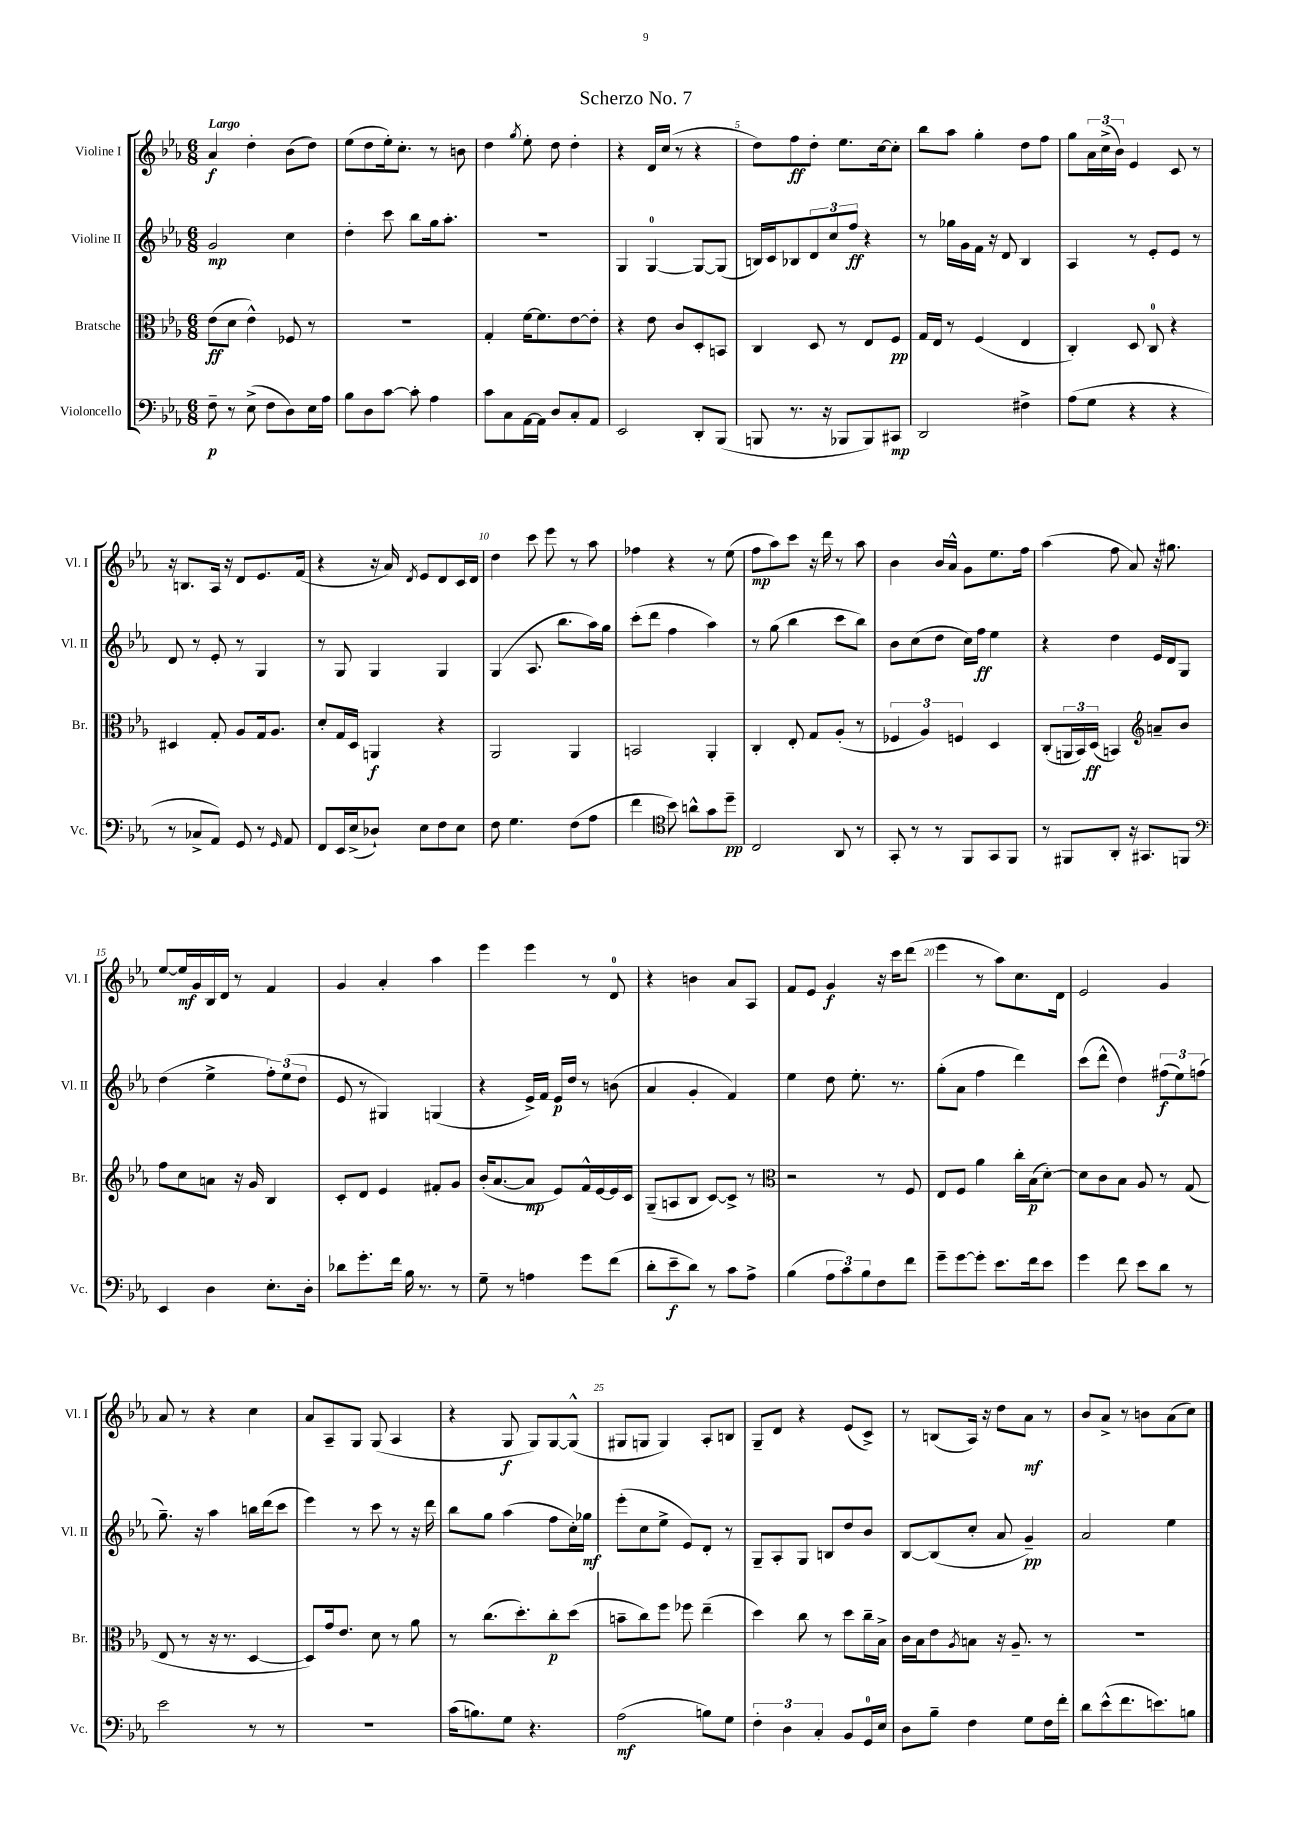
\header { title = "Scherzo No. 7" }
<<
\new StaffGroup <<
\new Staff = "s0" \with { instrumentName = "Violine I" shortInstrumentName = "Vl. I" } {
    \clef treble \key ees \major \numericTimeSignature \time 6/8 \tempo "Largo"
    aes'4\f d''4-. bes'8( d''8) |
    ees''8( d''8 ees''16-.) c''8.-. r8 b'8 |
    d''4 \acciaccatura { g''8 } ees''8-. d''8 d''4-. |
    r4 d'16 c''16( r8 r4 |
    d''8) f''8\ff d''8-. ees''8. c''16~ c''8-. |
    bes''8 aes''8 g''4-. d''8 f''8 |
    g''8 \tuplet 3/2 { aes'16 c''16->( bes'16) } ees'4 c'8 r8 |
    r16 b8. aes16 r16 d'8 ees'8. f'16( |
    r4 r16 aes'16) \acciaccatura { d'8 } ees'8 d'8 c'16 d'16 |
    d''4 c'''8 ees'''8 r8 aes''8 |
    fes''4 r4 r8 ees''8( |
    f''8\mp aes''8) c'''8 r16 d'''16 r8 aes''8 |
    bes'4 bes'16 aes'16-^ g'8 ees''8. f''16 |
    aes''4( f''8 aes'8) r16 gis''8. |
    ees''8~ ees''16\mf g'16 bes16 d'16 r8 f'4 |
    g'4 aes'4-. aes''4 |
    ees'''4 ees'''4 r8 d'8-0 |
    r4 b'4 aes'8 aes8 |
    f'8 ees'8 g'4\f r16 c'''16 d'''8( |
    ees'''4 r8 aes''8) c''8. d'16 |
    ees'2 g'4 |
    aes'8 r8 r4 c''4 |
    aes'8 aes8-- g8 g8( aes4 |
    r4 g8\f g8) g8~ g8-^( |
    gis8 g8 g4) aes8-. b8 |
    g8-- d'8 r4 ees'8( c'8->) |
    r8 b8( aes16) r16 d''8 aes'8\mf r8 |
    bes'8 aes'8-> r8 b'8 aes'8( c''8) \bar "|." |
}
\new Staff = "s1" \with { instrumentName = "Violine II" shortInstrumentName = "Vl. II" } {
    \clef treble \key ees \major \numericTimeSignature \time 6/8
    g'2\mp c''4 |
    d''4-. c'''8 bes''8 g''16 aes''8.-. |
    R2. |
    g4 g4-0~ g8~ g8( |
    b16) c'16 bes8 \tuplet 3/2 { d'8 c''8 f''8\ff } r4 |
    r8 ges''16 g'16 f'16 r16 d'8 bes4 |
    aes4 r8 ees'8-. ees'8 r8 |
    d'8 r8 ees'8-. r8 g4 |
    r8 g8 g4 g4 |
    g4( aes8. bes''8. aes''16) g''16 |
    c'''8-.( d'''8 f''4 aes''4) |
    r8 g''8( bes''4 c'''8 bes''8) |
    bes'8 c''8( d''8 c''16) f''16\ff ees''4 |
    r4 d''4 ees'16 d'16 g8 |
    d''4( ees''4-> \tuplet 3/2 { f''8-.) ees''8( d''8 } |
    ees'8 r8 gis4) g4( |
    r4 ees'16->) f'16 ees'16\p d''16 r8 b'8( |
    aes'4 g'4-. f'4) |
    ees''4 d''8 ees''8.-. r8. |
    g''8-.( aes'8 f''4 d'''4) |
    c'''8( d'''8-^ d''4) \tuplet 3/2 { fis''8\f( ees''8) f''8( } |
    g''8.--) r16 aes''4 b''16 d'''16( c'''8 |
    ees'''4) r8 c'''8 r8 r16 d'''16 |
    bes''8 g''8 aes''4( f''8 c''16-.) ges''16\mf |
    ees'''8-.( c''8 ees''8-> ees'8) d'8-. r8 |
    g8-- aes8-. g8 b8 d''8 bes'8 |
    bes8~ bes8( c''8-. aes'8 g'4--\pp) |
    aes'2 ees''4 \bar "|." |
}
\new Staff = "s2" \with { instrumentName = "Bratsche" shortInstrumentName = "Br." } {
    \clef alto \key ees \major \numericTimeSignature \time 6/8
    ees'8\ff( d'8 ees'4-^) fes8 r8 |
    R2. |
    g4-. f'16~ f'8. ees'8~ ees'8-. |
    r4 ees'8 c'8 d8-. b,8 |
    c4 d8 r8 ees8 f8\pp |
    g16 ees16 r8 f4( ees4 |
    c4-.) d8 c8-0 r4 |
    dis4 g8-. aes8 g16 aes8. |
    d'8-. g16 d16 a,4\f r4 |
    aes,2 aes,4 |
    b,2 aes,4-. |
    c4-. ees8-. g8 aes8-.( r8 |
    \tuplet 3/2 { fes4 aes4) f4 } d4 |
    c8-.( \tuplet 3/2 { a,16 bes,16) d16\ff( } b,4) \clef treble a'8-- bes'8 |
    f''8 c''8 a'8 r16 g'16 bes4 |
    c'8-. d'8 ees'4 fis'8-. g'8 |
    bes'16-.( aes'8.~ aes'8\mp ees'8) f'16-^ ees'16~ ees'16 c'16 |
    g8--( a8 bes8 c'8~) c'8-> r8 |
    \clef alto r2 r8 f8 |
    ees8 f8 aes'4 c''16-. bes16\p( d'8~-.) |
    d'8 c'8 bes8 aes8 r8 g8( |
    ees8 r8 r16 r8. d4~ |
    d8) g'16 ees'8. d'8 r8 aes'8 |
    r8 c''8.( d''8.-.) c''8-.\p d''8( |
    b'8-- c''8) f''8 fes''8 ees''4--( |
    d''4) c''8 r8 d''8 c''16-- bes16-> |
    c'16 bes16 ees'8 \acciaccatura { aes8 } b8 r16 aes8.-- r8 |
    R2. \bar "|." |
}
\new Staff = "s3" \with { instrumentName = "Violoncello" shortInstrumentName = "Vc." } {
    \clef bass \key ees \major \numericTimeSignature \time 6/8
    f8--\p r8 ees8->( f8 d8) ees16 aes16 |
    bes8 d8 c'8~ c'8-. aes4 |
    c'8 c8 aes,16~ aes,16 d8 c8-. aes,8 |
    ees,2 d,8-. bes,,8( |
    b,,8 r8. r16 bes,,8 bes,,8) cis,8\mp |
    d,2 fis4-> |
    aes8( g8 r4 r4 |
    r8 ces8-> aes,8) g,8 r8 \grace { g,16 } aes,8 |
    f,8 ees,16 ees16->( des8-!) ees8 f8 ees8 |
    f8 g4. f8( aes8 |
    f'4 \clef tenor bes'8) a'8-^ g'8 d''8--\pp |
    c2 aes,8 r8 |
    g,8-. r8 r8 f,8 g,8 f,8 |
    r8 fis,8 aes,8-. r16 gis,8. f,8 |
    \clef bass ees,4 d4 ees8.-. d16-. |
    des'8 g'8.-. f'16 bes16 r8. r8 |
    g8-- r8 a4 g'8 f'8( |
    d'8-. ees'8--\f d'8) r8 c'8 aes8-> |
    bes4( \tuplet 3/2 { aes8 c'8) bes8 } f8 f'8 |
    g'8-- g'8~ g'8-. ees'8. f'16 ees'8 |
    g'4 f'8 ees'8 d'8 r8 |
    ees'2 r8 r8 |
    R2. |
    c'16( b8.) g8 r4. |
    aes2\mf( b8) g8 |
    \tuplet 3/2 { f4-. d4 c4-. } bes,8 g,16-0 ees16 |
    d8 bes8-- f4 g8 f16 f'16-. |
    d'8 ees'8-^( f'8. e'8.) b8 \bar "|." |
}
>>
>>
\layout { \context { \Score \override BarNumber.break-visibility = ##(#f #t #t) barNumberVisibility = #(every-nth-bar-number-visible 5) } }
